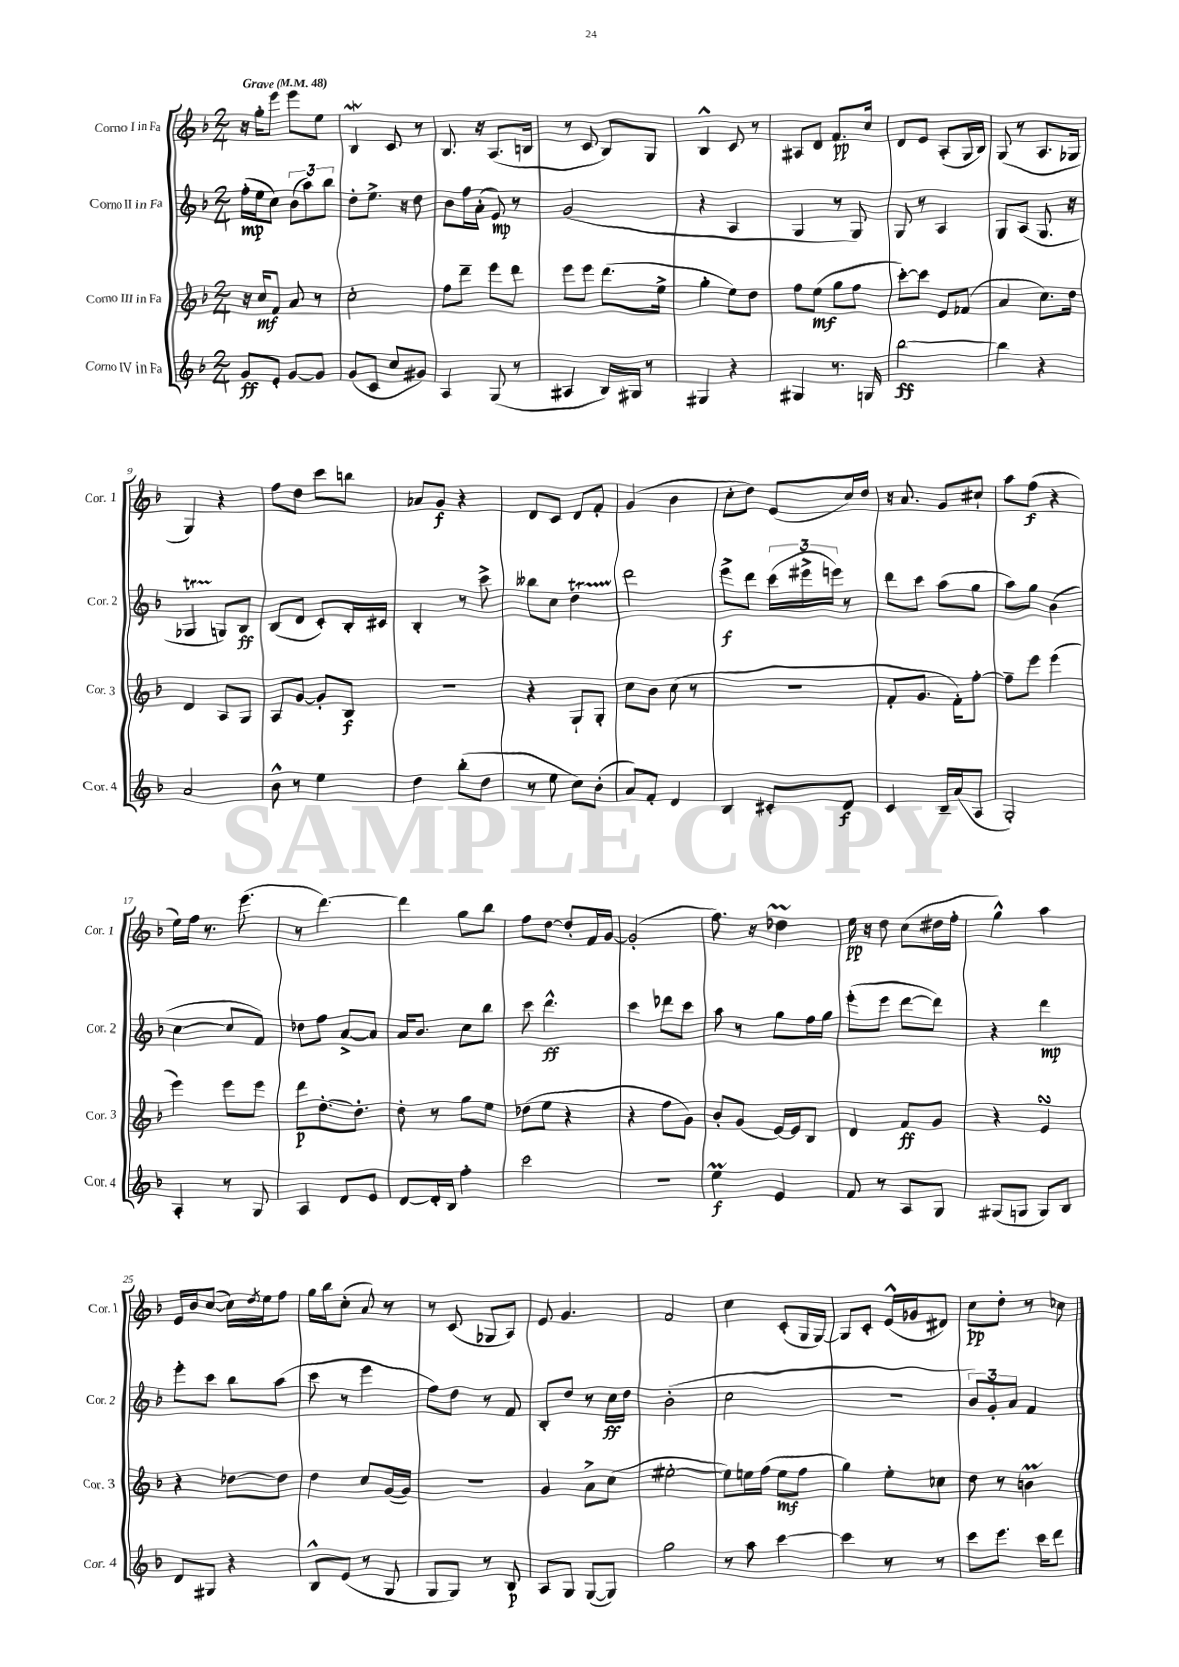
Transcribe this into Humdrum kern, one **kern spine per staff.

**kern	**dynam	**kern	**dynam	**kern	**dynam	**kern	**dynam
*part4	*part4	*part3	*part3	*part2	*part2	*part1	*part1
*staff4	*staff4	*staff3	*staff3	*staff2	*staff2	*staff1	*staff1
*I"Corno IV in Fa	*	*I"Corno III in Fa	*	*I"Corno II in Fa	*	*I"Corno I in Fa	*
*I'Cor. 4	*	*I'Cor. 3	*	*I'Cor. 2	*	*I'Cor. 1	*
*clefG2	*	*clefG2	*	*clefG2	*	*clefG2	*
*k[b-]	*	*k[b-]	*	*k[b-]	*	*k[b-]	*
*M2/4	*	*M2/4	*	*M2/4	*	*M2/4	*
*MM48	*	*MM48	*	*MM48	*	*MM48	*
=1	=1	=1	=1	=1	=1	=1	=1
!	!	!	!	!	!	!LO:TX:a:B:t=Grave	!
8g/L	ff	16r	.	(16ff'\LL	mp	16r	.
.	.	16cc/KL	mf	16ee\J	.	16gg'\KL	.
8e'/J	.	8f/J	.	8cc\J)	.	8eee\J	.
[8g/L	.	8a/	.	(12b-\L	.	8eee\L	.
.	.	.	.	12aa\)	.	.	.
8g/J]	.	8r	.	.	.	8ee\J	.
.	.	.	.	12bb-\J	.	.	.
=2	=2	=2	=2	=2	=2	=2	=2
(8g/L	.	2cc'\	.	8dd'\L	.	4B-w/	.
8c/J	.	.	.	8.ee^\J	.	.	.
8cc/L	.	.	.	.	.	8c/	.
.	.	.	.	16r	.	.	.
8g#X/J)	.	.	.	8dd\	.	8r	.
=3	=3	=3	=3	=3	=3	=3	=3
4A/	.	8ff\L	.	8b-\L	.	8.B-/	.
.	.	8ddd~\J	.	16ff\L	.	.	.
.	.	.	.	(16a'\JJ	.	16r	.
(8G/	.	8eee\L	.	8e/)	mp	(8.A/L	.
8r	.	8ddd\J	.	8r	.	.	.
.	.	.	.	.	.	16Bn/Jk	.
=4	=4	=4	=4	=4	=4	=4	=4
4A#X/	.	8eee\L	.	(2g/	.	8r	.
.	.	8eee\J	.	.	.	8c/	.
16B-/LL)	.	(8.ddd\L	.	.	.	8B-/L)	.
16G#X/JJ	.	.	.	.	.	.	.
8r	.	.	.	.	.	8G/J	.
.	.	16ee^\Jk	.	.	.	.	.
=5	=5	=5	=5	=5	=5	=5	=5
4G#X/	.	4gg'\	.	4r	.	4B-^^/	.
4r	.	8ee\L)	.	4A/	.	8c/	.
.	.	8dd\J	.	.	.	8r	.
=6	=6	=6	=6	=6	=6	=6	=6
4G#X/	.	8ff\L	.	4G/	.	8A#X/L	.
.	.	(8ee\J	mf	.	.	8d/J	.
8.r	.	8gg\L	.	8r	.	8.f/L	pp
.	.	8ff\J	.	8G/)	.	.	.
16Gn/	.	.	.	.	.	16cc/Jk	.
=7	=7	=7	=7	=7	=7	=7	=7
[2bb-\	ff	[8ccc'\L)	.	8G/	.	8d/L	.
.	.	8ccc\J]	.	8r	.	8e/J	.
.	.	8e/L	.	4A/	.	(8A'/L	.
.	.	(8f-X/J	.	.	.	16G/L	.
.	.	.	.	.	.	16B-/JJ)	.
=8	=8	=8	=8	=8	=8	=8	=8
4bb-\]	.	4a/	.	8G/L	.	(8G/	.
.	.	.	.	(8A/J	.	8r	.
4r	.	8.cc\L)	.	8.G/	.	8.A/L	.
.	.	16dd\Jk	.	16r	.	16G-X/Jk	.
!!LO:LB:g=z
=9	=9	=9	=9	=9	=9	=9	=9
2a/	.	4d/	.	4G-XT/	.	4G/)	.
.	.	8A/L	.	8Gn/L)	.	4r	.
.	.	8G/J	.	8B-/J	ff	.	.
=10	=10	=10	=10	=10	=10	=10	=10
8b-^^\	.	8A/L	.	(8B-/L	.	8ff\L	.
8r	.	[8g/J	.	8d/J	.	8dd\J	.
4ee\	.	8g'/L]	.	8c'/L)	.	8ccc\L	.
.	.	8B-/J	f	16B-'/L	.	8bbn\J	.
.	.	.	.	16c#X/JJ	.	.	.
=11	=11	=11	=11	=11	=11	=11	=11
4dd\	.	2r	.	4B-'/	.	8a-X/L	.
.	.	.	.	.	.	8g/J	f
(8bb-'\L	.	.	.	8r	.	4r	.
8dd\J	.	.	.	8ccc^\	.	.	.
=12	=12	=12	=12	=12	=12	=12	=12
8r	.	4r	.	8bb--X\L	.	8d/L	.
8ee\	.	.	.	8cc\J	.	8c/J	.
8cc\L)	.	8G`/L	.	4ddT\	.	8d/L	.
(8b-'\J	.	8G'/J	.	.	.	8f'/J	.
=13	=13	=13	=13	=13	=13	=13	=13
8a/L)	.	8cc\L	.	2ddd\	.	(4g/	.
8f'/J	.	8b-\J	.	.	.	.	.
4d/	.	(8cc\	.	.	.	4b-\	.
.	.	8r	.	.	.	.	.
=14	=14	=14	=14	=14	=14	=14	=14
4B-/	.	2r	.	8eee^\L	f	8cc'\L	.
.	.	.	.	8ddd\J	.	8dd\J)	.
8c#X'/L	.	.	.	(24ccc\LL	.	(8e/L	.
.	.	.	.	24eee#X^\	.	.	.
.	.	.	.	24eeen\JJ)	.	.	.
8d/J	f	.	.	8r	.	16cc/L)	.
.	.	.	.	.	.	16dd/JJ	.
=15	=15	=15	=15	=15	=15	=15	=15
4c/	.	8f'/L	.	8ddd\L	.	16r	.
.	.	.	.	.	.	8.a/	.
.	.	8.g/J	.	8ccc\J	.	.	.
16B-~/LL	.	.	.	(8aa\L	.	8g/L	.
(16a/J	.	16f'\KL)	.	.	.	.	.
8A/J	.	[8ff'\J	.	8gg\J	.	8cc#X`/J	.
=16	=16	=16	=16	=16	=16	=16	=16
2G'/)	.	8ff~\L]	.	8aa\L)	.	8aa\L	.
.	.	8eee\J	.	8gg\J	.	(8ff\J	f
.	.	(4eee\	.	(4b-\	.	4r	.
!!LO:LB:g=z
=17	=17	=17	=17	=17	=17	=17	=17
4A'/	.	4eee\)	.	[4cc\	.	16ee\LL)	.
.	.	.	.	.	.	16ff\JJ	.
.	.	.	.	.	.	8.r	.
8r	.	8eee\L	.	8cc/L]	.	.	.
.	.	.	.	.	.	(8.eee\	.
8G/	.	8eee\J	.	8f/J)	.	.	.
=18	=18	=18	=18	=18	=18	=18	=18
4A/	.	8ddd\L	p	8dd-X\L	.	8r	.
.	.	[8.dd'\	.	8ff\J	.	[4.ddd\)	.
8d/L	.	.	.	[8a^/L	.	.	.
.	.	8.dd'\J]	.	.	.	.	.
8e/J	.	.	.	8a/J]	.	.	.
=19	=19	=19	=19	=19	=19	=19	=19
[8d/L	.	8dd'\	.	16a/KL	.	4ddd\]	.
.	.	.	.	8.b-/J	.	.	.
16d'/L]	.	8r	.	.	.	.	.
16B-/JJ	.	.	.	.	.	.	.
4ff'\	.	8gg\L	.	8cc\L	.	8gg\L	.
.	.	8ee\J	.	8bb-\J	.	8bb-\J	.
=20	=20	=20	=20	=20	=20	=20	=20
2ccc\	.	(8dd-X\L	.	8ccc\	.	8ff\L	.
.	.	8ee\J	.	4.ddd^^\	ff	[8dd\J	.
.	.	4r	.	.	.	8dd'/L]	.
.	.	.	.	.	.	16f/L	.
.	.	.	.	.	.	[16g/JJ	.
=21	=21	=21	=21	=21	=21	=21	=21
2r	.	4r	.	4ccc\	.	(2g'/]	.
.	.	8ff\L	.	8ddd-X\L	.	.	.
.	.	8g\J)	.	8ccc\J	.	.	.
=22	=22	=22	=22	=22	=22	=22	=22
4eem\	f	8b-'/L	.	8aa\	.	8.ff\)	.
.	.	(8g/J	.	8r	.	.	.
.	.	.	.	.	.	16r	.
4e/	.	[16e/LL)	.	8gg\L	.	4dd-XM\	.
.	.	16e/J]	.	.	.	.	.
.	.	8B-/J	.	16ff\L	.	.	.
.	.	.	.	16gg\JJ	.	.	.
=23	=23	=23	=23	=23	=23	=23	=23
8f/	.	4d/	.	(8eee'\L	.	16ee\	pp
.	.	.	.	.	.	16r	.
8r	.	.	.	8eee\J	.	8dd\	.
8A/L	.	8f/L	ff	[8ddd\L	.	(8cc\L	.
8G/J	.	8g/J	.	8ddd\J])	.	16dd#X\L	.
.	.	.	.	.	.	16ff'\JJ	.
=24	=24	=24	=24	=24	=24	=24	=24
(8G#X/L	.	4r	.	4r	.	4gg^^\)	.
8Gn/J	.	.	.	.	.	.	.
8G/L)	.	4esSsS/	.	4ddd\	mp	4aa\	.
8B-/J	.	.	.	.	.	.	.
!!LO:LB:g=z
=25	=25	=25	=25	=25	=25	=25	=25
8d/L	.	4r	.	8eee'\L	.	16e/LL	.
.	.	.	.	.	.	16b-/J	.
8G#X/J	.	.	.	8ccc\J	.	([8cc/J	.
4r	.	[8dd-X\L	.	8bb-\L	.	16cc\LL])	.
.	.	.	.	.	.	8qdd/	.
.	.	.	.	.	.	16ee\J	.
.	.	8dd-\J]	.	(8aa\J	.	8ff\J	.
=26	=26	=26	=26	=26	=26	=26	=26
8B-^^/L	.	4dd\	.	8ccc\	.	16gg\LL	.
.	.	.	.	.	.	16bb-\J	.
(8e/J	.	.	.	8r	.	(8cc'\J	.
8r	.	8cc/L	.	4eee\	.	8a/)	.
8G/	.	([16g/L	.	.	.	8r	.
.	.	16g/JJ])	.	.	.	.	.
=27	=27	=27	=27	=27	=27	=27	=27
8G/L	.	2r	.	8ff\L)	.	8r	.
8G/J)	.	.	.	8dd\J	.	(8c/	.
8r	.	.	.	8r	.	8G-X/L	.
8B-/	p	.	.	8f/	.	8A/J)	.
=28	=28	=28	=28	=28	=28	=28	=28
8A/L	.	4g/	.	8B-'/L	.	8e/	.
8G/J	.	.	.	8dd/J	.	4.g/	.
([8G/L	.	8a^\L	.	8r	.	.	.
8G/J])	.	(8cc\J	.	16cc\LL	ff	.	.
.	.	.	.	16dd\JJ	.	.	.
=29	=29	=29	=29	=29	=29	=29	=29
2gg\	.	[2ee#X'\	.	(2b-'\	.	2f/	.
=30	=30	=30	=30	=30	=30	=30	=30
8r	.	8ee#\L])	.	2cc\	.	4cc\	.
8aa\	.	16een\L	.	.	.	.	.
.	.	(16ff\JJ	.	.	.	.	.
[4ccc\	.	8ee\L	mf	.	.	(8c'/L	.
.	.	8ff\J	.	.	.	16G/L	.
.	.	.	.	.	.	[16G/JJ)	.
=31	=31	=31	=31	=31	=31	=31	=31
4ccc\]	.	4gg\)	.	2r	.	8G/L]	.
.	.	.	.	.	.	8c'/J	.
8r	.	8ee'\L	.	.	.	(16e^^/LL	.
.	.	.	.	.	.	16g-X/J	.
8r	.	8cc-X\J	.	.	.	8d#X/J)	.
=32	=32	=32	=32	=32	=32	=32	=32
8ccc\L	.	8dd\	.	12b-/L)	.	8cc\L	pp
.	.	.	.	12g'/	.	.	.
8.eee\J	.	8r	.	.	.	8dd'\J	.
.	.	.	.	12a/J	.	.	.
.	.	4bnm\	.	4f/	.	8r	.
16ccc\KL	.	.	.	.	.	.	.
8ddd\J	.	.	.	.	.	8cc-X\	.
==	==	==	==	==	==	==	==
*-	*-	*-	*-	*-	*-	*-	*-
